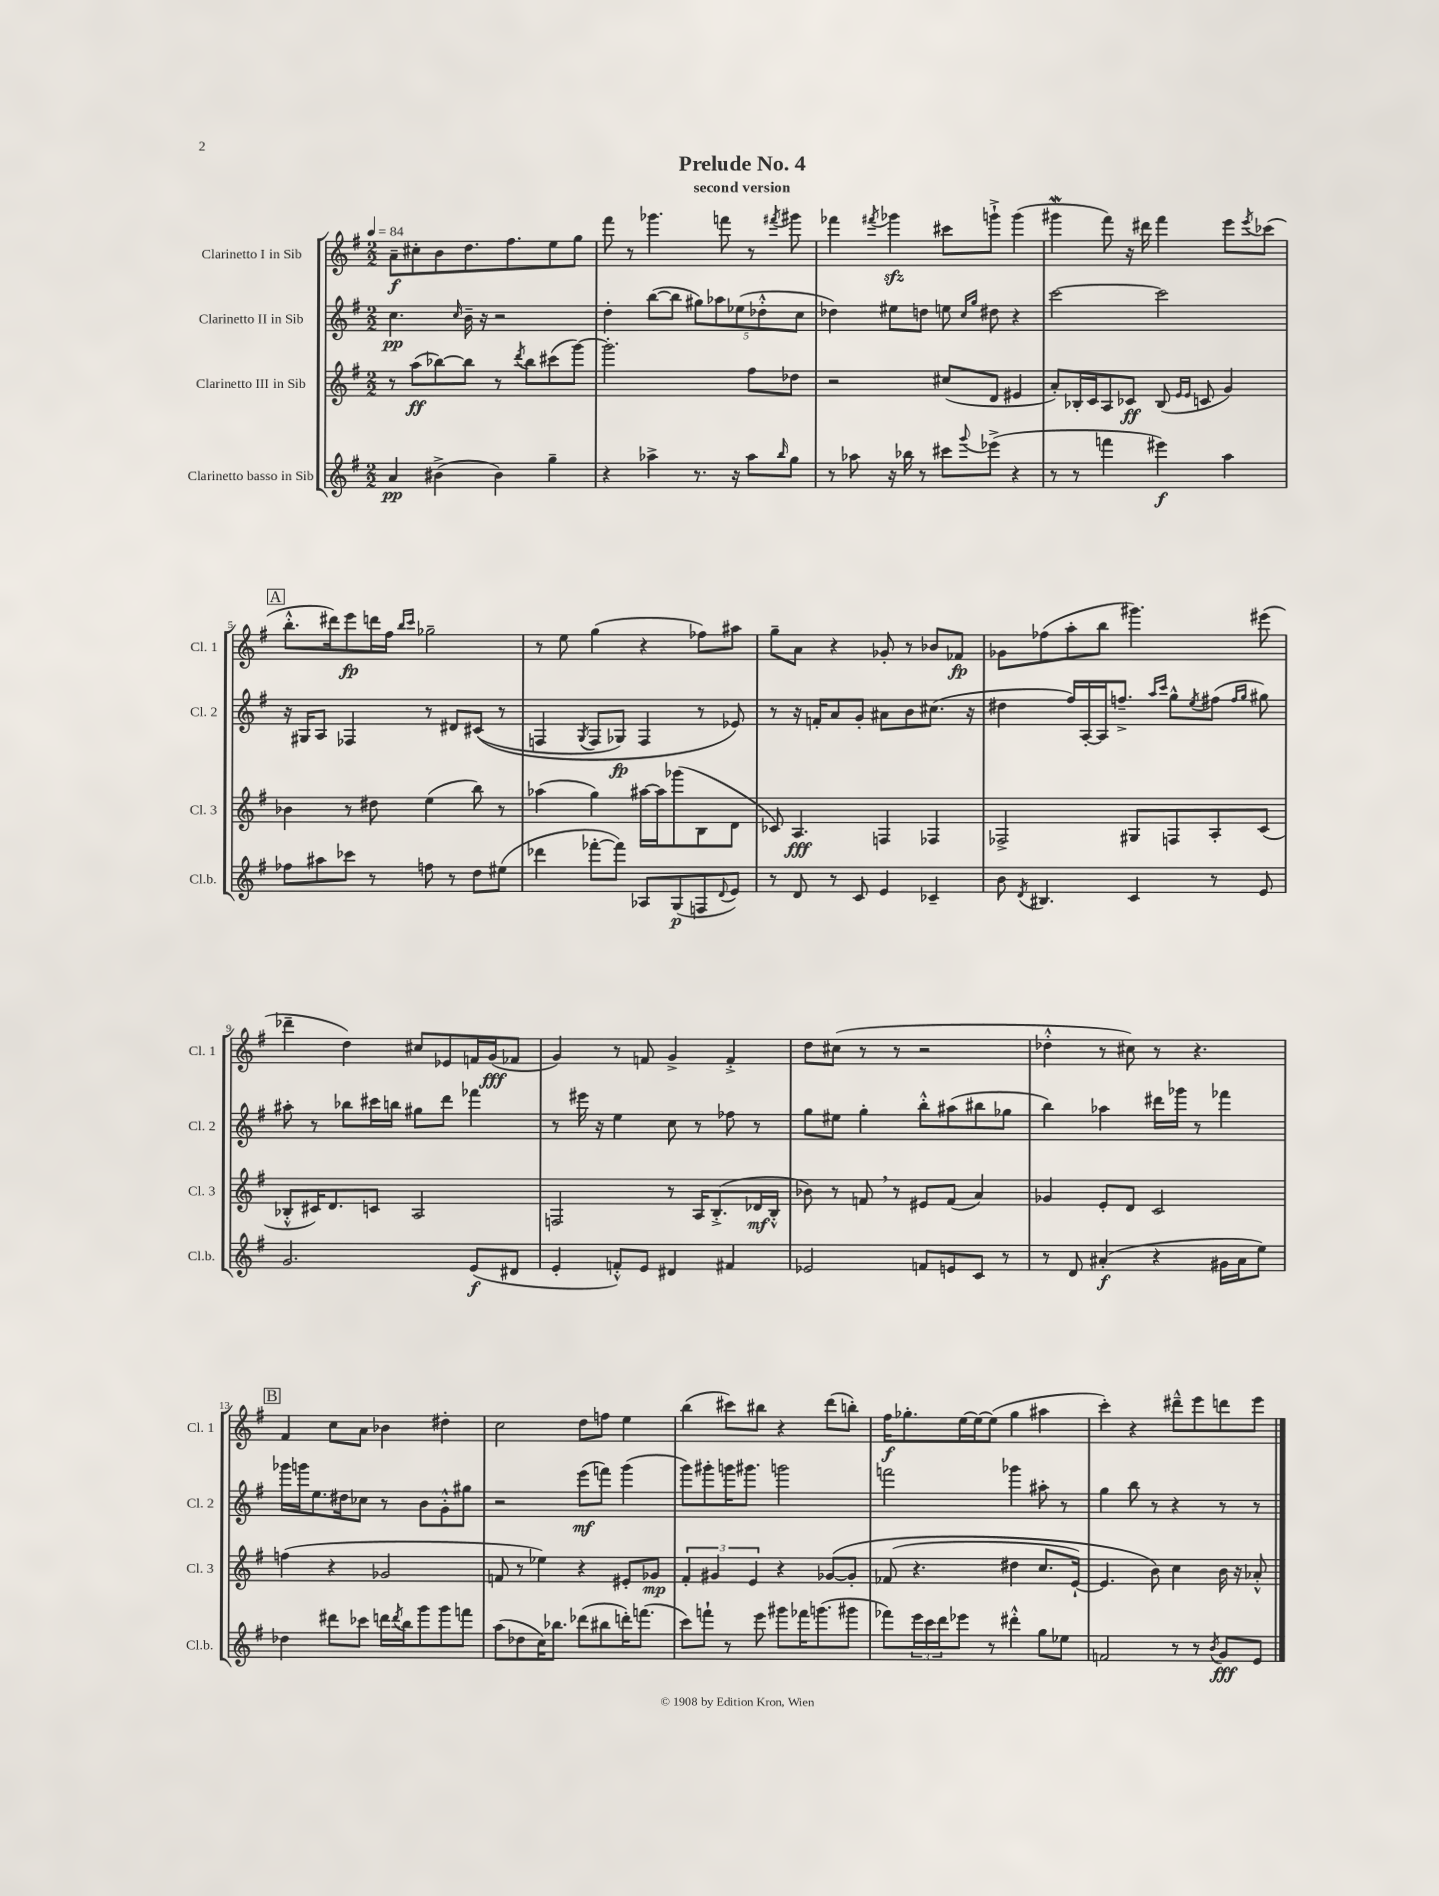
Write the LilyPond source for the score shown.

\header { title = "Prelude No. 4" subtitle = "second version" }
<<
\new StaffGroup <<
\new Staff = "s0" \with { instrumentName = "Clarinetto I in Sib" shortInstrumentName = "Cl. 1" } {
    \clef treble \key g \major \numericTimeSignature \time 2/2 \tempo 4 = 84
    a'8--\f cis''8-. b'8 d''8. fis''8. e''8 g''8 |
    fis'''8 r8 ges'''4. f'''8 r8 \acciaccatura { fis'''8 } gis'''8 |
    fes'''4 \acciaccatura { fis'''8 } ges'''4\sfz cis'''8 g'''8-!-> g'''4( |
    gis'''4\mordent fis'''8) r16 dis'''16 fis'''4 e'''8 \acciaccatura { e'''8 } ces'''8( |
    \mark \markup { \box "A" } b''8.-.-^ dis'''16) e'''8\fp d'''16 fis''16 \grace { b''16 c'''16 } ges''2-- |
    r8 e''8 g''4( r4 fes''8) ais''8 |
    g''8-- a'8 r4 ges'8-. r8 bes'8 fes'8\fp |
    ges'8 fes''8( a''8-. b''8 gis'''4.) eis'''8( |
    des'''4-- d''4) cis''8 ees'8 f'16 g'16\fff( fes'8 |
    g'4) r8 f'8 g'4-> f'4-.-> |
    d''8 cis''8( r8 r8 r2 |
    des''4-.-^ r8 cis''8) r8 r4. |
    \mark \markup { \box "B" } fis'4 c''8 a'8 bes'4 dis''4-. |
    c''2 d''8 f''8 e''4 |
    b''4( cis'''8) bis''8 r4 d'''8( b''8-.) |
    fis''16\f ges''8.-. e''16~ e''16~ e''8( ges''4 ais''4 |
    c'''4-.) r4 dis'''8---^ e'''8 d'''8 e'''8 \bar "|." |
}
\new Staff = "s1" \with { instrumentName = "Clarinetto II in Sib" shortInstrumentName = "Cl. 2" } {
    \clef treble \key g \major \numericTimeSignature \time 2/2
    c''4.\pp \grace { c''16 } b'16-- r16 r2 |
    d''4-. b''8~( b''8 \tuplet 5/4 { gis''8) aes''8 ees''8( des''8-.-^ c''8 } |
    des''4) eis''8 d''8 e''8 \grace { c''16 g''16 } dis''8 r4 |
    c'''2~ c'''2 |
    \mark \markup { \box "A" } r16 gis16 a8 fes4 r8 dis'8 cis'8(\( r8 |
    f4 \acciaccatura { g8 } f8 ges8\fp) f4 r8 ees'8\) |
    r8 r16 f'16-. a'8 g'8-. ais'8 b'8 cis''8.( r16 |
    dis''4 fis''16) a16~-. a16 f''8.---> \grace { a''16 c'''16 } g''8-^ \acciaccatura { e''8 } fis''8( \grace { fis''16 g''16 } gis''8) |
    ais''8-. r8 bes''8 cis'''16 b''16 gis''8 d'''8 fes'''4 |
    r8 eis'''16 r16 e''4 c''8 r8 fes''8 r8 |
    g''8 eis''8 g''4-. b''8-.-^ ais''8( bis''8 ges''8 |
    b''4) aes''4 dis'''16 ges'''16 r8 fes'''4 |
    \mark \markup { \box "B" } ges'''16 g'''16 e''8. dis''16 ces''8 r8 b'8 g'8-.-^ gis''8 |
    r2 e'''8\mf( f'''8) g'''4( |
    g'''8) gis'''8-. g'''16 gis'''8. g'''2 |
    f'''2 ges'''4 ais''8-. r8 |
    g''4 b''8 r8 r4 r8 r8 \bar "|." |
}
\new Staff = "s2" \with { instrumentName = "Clarinetto III in Sib" shortInstrumentName = "Cl. 3" } {
    \clef treble \key g \major \numericTimeSignature \time 2/2
    r8 a''8\ff( bes''8~) bes''8 r8 \acciaccatura { d'''8 } bes''8 cis'''8( g'''8~) |
    g'''2.-. fis''8 des''8 |
    r2 cis''8( d'8 eis'4 |
    a'8-.) bes16-. c'16 a8 ces'8\ff bes8( \grace { e'16 e'16 } c'8 g'4) |
    \mark \markup { \box "A" } bes'4 r8 dis''8 e''4( b''8) r8 |
    aes''4( g''4) ais''16~ ais''16 ges'''8( b8 d'8 |
    ces'8) a4.\fff f4 fes4 |
    fes2-> gis8 f8 a8-. c'8( |
    bes8-.-^ cis'16) d'8. c'8 a2 |
    f2 r8 a16 b8.-.->( des'16\mf b16-.-^ |
    bes'8) r8 f'8 \breathe r8 eis'8 f'8( a'4) |
    ges'4 e'8-. d'8 c'2 |
    \mark \markup { \box "B" } f''4( r4 ges'2 |
    f'8 r8 ees''4) r4 eis'8-. ges'8\mp |
    \tuplet 3/2 { fis'4-. gis'4 e'4 } r4 ges'8~\( ges'8-. |
    fes'8( r4. dis''4 c''8. e'16~-!) |
    e'4. b'8\) c''4 b'16 r16 aes'8-.-^ \bar "|." |
}
\new Staff = "s3" \with { instrumentName = "Clarinetto basso in Sib" shortInstrumentName = "Cl.b." } {
    \clef treble \key g \major \numericTimeSignature \time 2/2
    a'4\pp bis'4->( bis'4) g''4-- |
    r4 aes''4-> r8. r16 aes''8 \grace { b''16 } g''8 |
    r8 aes''8 r16 bes''16 r8 cis'''8 \appoggiatura { g'''8 } ees'''8->( r4 |
    r8 r8 f'''4 eis'''4\f) a''4 |
    \mark \markup { \box "A" } fes''8 ais''8 ces'''8 r8 f''8 r8 d''8 eis''8( |
    des'''4 fes'''8~-. fes'''8) aes8 g8\p( f8 \appoggiatura { d'8 } e'8) |
    r8 d'8 r8 c'8 e'4 ces'4-- |
    b'8 \acciaccatura { d'8 } bis4. c'4 r8 e'8 |
    g'2. e'8\f( dis'8 |
    e'4-. f'8-.-^) e'8 dis'4 fis'4 |
    ees'2 f'8 e'8 c'8 r8 |
    r8 d'8 ais'4-.\f( r4 gis'16 ais'16 e''8) |
    \mark \markup { \box "B" } des''4 dis'''8 ces'''8 d'''16 \acciaccatura { d'''8 } b''16 g'''8 g'''8 f'''8 |
    a''8( des''8 c''16) bes''8. des'''8( bis''8 d'''16-.) f'''8.( |
    c'''8) f'''8-! r8 e'''8 gis'''8 fes'''16 g'''8.( gis'''8 |
    fes'''8) \tuplet 3/2 { e'''16 c'''16 d'''16 } ees'''8 r8 dis'''4-.-^ g''8 ees''8 |
    f'2 r8 r8 \acciaccatura { b'8 } g'8\fff e'8 \bar "|." |
}
>>
>>
